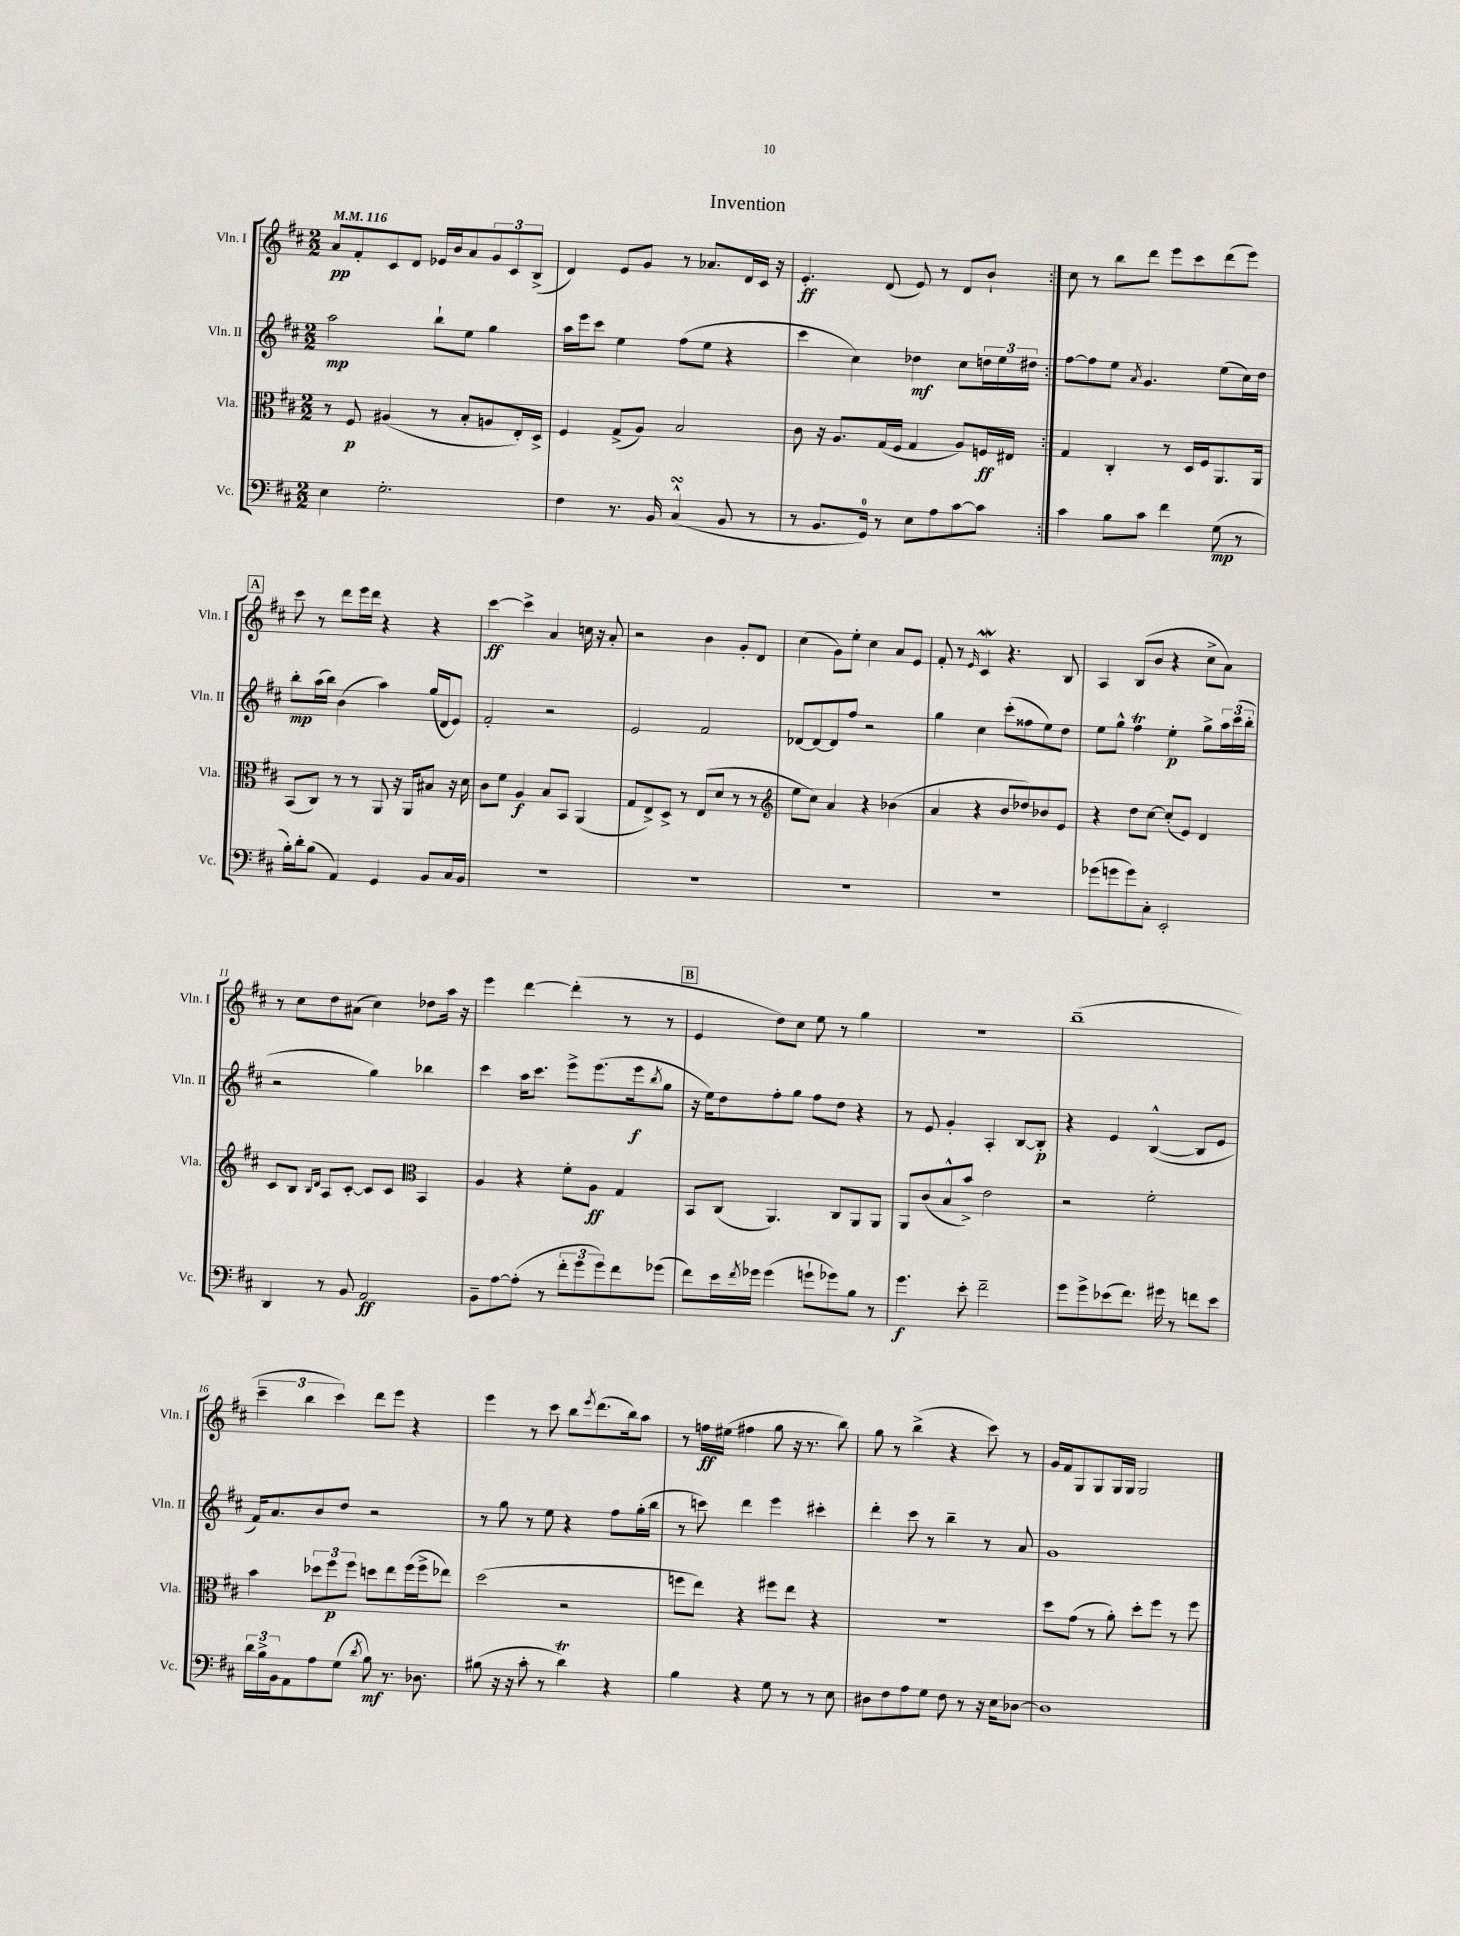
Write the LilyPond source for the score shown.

\header { title = "Invention" }
<<
\new StaffGroup <<
\new Staff = "s0" \with { instrumentName = "Vln. I" shortInstrumentName = "Vln. I" } {
    \clef treble \key d \major \numericTimeSignature \time 2/2 \tempo 4 = 116
    \repeat volta 2 { a'8\pp fis'8-. cis'8 d'8 ees'16 b'16 a'8 \tuplet 3/2 { g'8 cis'8 b8->( } |
    d'4) e'8 g'8 r8 aes'8. d'16 cis'16 r16 |
    e'4.-.\ff d'8( e'8) r8 d'8 b'8-! | }
    cis''8 r8 b''8 d'''8 e'''8 cis'''8 d'''8( e'''8) |
    \mark \markup { \box "A" } cis'''8 r8 d'''8 e'''16 d'''16 r4 r4 |
    cis'''4~\ff cis'''4-> a'4 c''16 r16 a'8-. |
    r2 b'4 g'8-. d'8 |
    cis''4( g'8) e''8-. cis''4 a'8 e'8 |
    fis'8-. r8 \grace { e'16 } cis'4\mordent r4. b8 |
    a4 b8( b'8 r4 cis''8-> a'8) |
    r8 cis''8 d''8 ais'8( cis''4) des''8 a''16 r16 |
    e'''4 d'''4~ d'''4-.( r8 r8 |
    \mark \markup { \box "B" } e'4 d''8) cis''8 e''8 r8 g''4 |
    r1 |
    b''1--( |
    \tuplet 3/2 { cis'''4-- b''4 cis'''4) } d'''8 e'''8 r4 |
    e'''4 r8 cis'''8 b''8 \acciaccatura { e'''8 } d'''8.( b''16) a''8 |
    r8 f''16\ff eis''16( fis''4 g''8 r16 r8. b''8) |
    g''8 r8 b''4->( r4 cis'''8) r8 |
    g'16 fis'16 g8 g8 g16 g16 g2 \bar "|." |
}
\new Staff = "s1" \with { instrumentName = "Vln. II" shortInstrumentName = "Vln. II" } {
    \clef treble \key d \major \numericTimeSignature \time 2/2
    \repeat volta 2 { a''2\mp b''8-! e''8 g''4 |
    a''16 e'''16 cis'''8 e''4 fis''8( e''8 r4 |
    cis'''4 cis''4) des''4\mf cis''8 \tuplet 3/2 { d''16 e''16 dis''16 } | }
    fis''8~ fis''8 e''8 \acciaccatura { a'8 } g'4. e''8( cis''16) d''16 |
    \mark \markup { \box "A" } b''8-.\mp a''16( b''16) b'4( a''4) g''16( d'16 e'8) |
    fis'2-. r2 |
    e'2 fis'2 |
    des'8~ des'8~ des'8 fis''8 r2 |
    g''4 cis''4 cis'''8-.( fisis''8 e''8) d''8 |
    e''8 g''8-^ fis''4\trill e''4-.\p g''8-> \tuplet 3/2 { a''16 cis'''16( b''16-. } |
    r2 g''4) bes''4 |
    cis'''4 a''16 cis'''8. e'''8-> e'''8.( e'''16\f \acciaccatura { b''8 } g''8 |
    \mark \markup { \box "B" } r16 e''16) d''8 fis''8-. g''8 fis''8 d''8 r4 |
    r8 e'8 g'4-. a4-. b8~ b8-.\p |
    r4 e'4 b4~-^( b8 e'8 |
    fis'16) a'8. b'8 d''8 r2 |
    r8 g''8 r8 e''8 r4 fis''8 g''16-.( b''16 |
    r8 c'''8) d'''4 e'''4 cis'''4-. |
    d'''4-. cis'''8 r8 b''4-- r8 a'8 |
    g'1 \bar "|." |
}
\new Staff = "s2" \with { instrumentName = "Vla." shortInstrumentName = "Vla." } {
    \clef alto \key d \major \numericTimeSignature \time 2/2
    \repeat volta 2 { r8 fis8\p ais4( r8 b8-. a8 e16-.) d16-> |
    fis4 g8->( a8) b2 |
    cis'8 r16 a8. g16( fis16 g4 a8) f16\ff eis16 | }
    g4 cis4-. r8 d16 fis16 a,8. a,16 |
    \mark \markup { \box "A" } b,8( cis8) r8 r8 a,8 r16 a,16 bis8 r16 d'16 |
    cis'8 fis'8 a4\f b8 b,8 a,4( |
    g8 e8->) d8-> r8 e8( d'8 r8 r8 |
    \clef treble e''8 cis''8) a'4 r4 bes'4( |
    a'4 r4 b'8 des''8) bes'8 e'8 |
    r4 d''8 cis''8~ cis''8-.( e'8) d'4 |
    cis'8 b8 \grace { b16 d'16 } a8 cis'8~-. cis'8 cis'8 \clef alto b,4 |
    a4 r4 fis'8-. a8\ff g4 |
    \mark \markup { \box "B" } b,8 cis8( a,4.) cis8 a,8 a,8 |
    a,8 cis'8( b8-^ b'8->) e'2 |
    r2 fis'2-. |
    b'4 \tuplet 3/2 { des''8 fis''8\p fis''8 } d''8 e''8 fis''16( fis''16-> ees''8) |
    d''2( r2 |
    f''8 e''8) r4 fis''8 e''8 r4 |
    r1 |
    d''8 g'8( r8 a'8-.) d''8-. fis''8 r8 fis''8 \bar "|." |
}
\new Staff = "s3" \with { instrumentName = "Vc." shortInstrumentName = "Vc." } {
    \clef bass \key d \major \numericTimeSignature \time 2/2
    \repeat volta 2 { e4 g2.-. |
    fis4 r8. b,16 cis4-^\turn( b,8 r8 |
    r8 b,8. g,16-0) r8 e8 a8 cis'8~ cis'8 | }
    cis'4 b8 cis'8 fis'4 g8\mp( r8 |
    \mark \markup { \box "A" } b16-.) d'16-. b8( a,4) g,4 b,8 cis16 b,16 |
    R1 |
    R1 |
    R1 |
    R1 |
    ges'8( g'8 g'8) cis8-. e,2-. |
    d,4 r8 b,8 a,2\ff |
    b,8-- a8~ a8-.( r8 \tuplet 3/2 { fis'8-. g'8 g'8) } fis'8 ges'8( |
    \mark \markup { \box "B" } fis'8) e'16 \acciaccatura { fis'8 } ges'16 ges'4( g'8-! ges'8) b8 r8 |
    g'4.\f e'8-. fis'2-- |
    g'8 g'8-> ees'8( fis'8.) gis'16 r8 f'8 ees'8 |
    \tuplet 3/2 { d'16 b16-> b,16 } a,8 a8 g8( \acciaccatura { d'8 } b8\mf) r8. des8. |
    bis8( r16 r16 cis'8-. r8 d'4\trill) r4 |
    b4 r4 g8 r8 r8 e8 |
    dis8 fis8 a8 g8 fis8 r8 r16 e16 des8~ |
    des1 \bar "|." |
}
>>
>>
